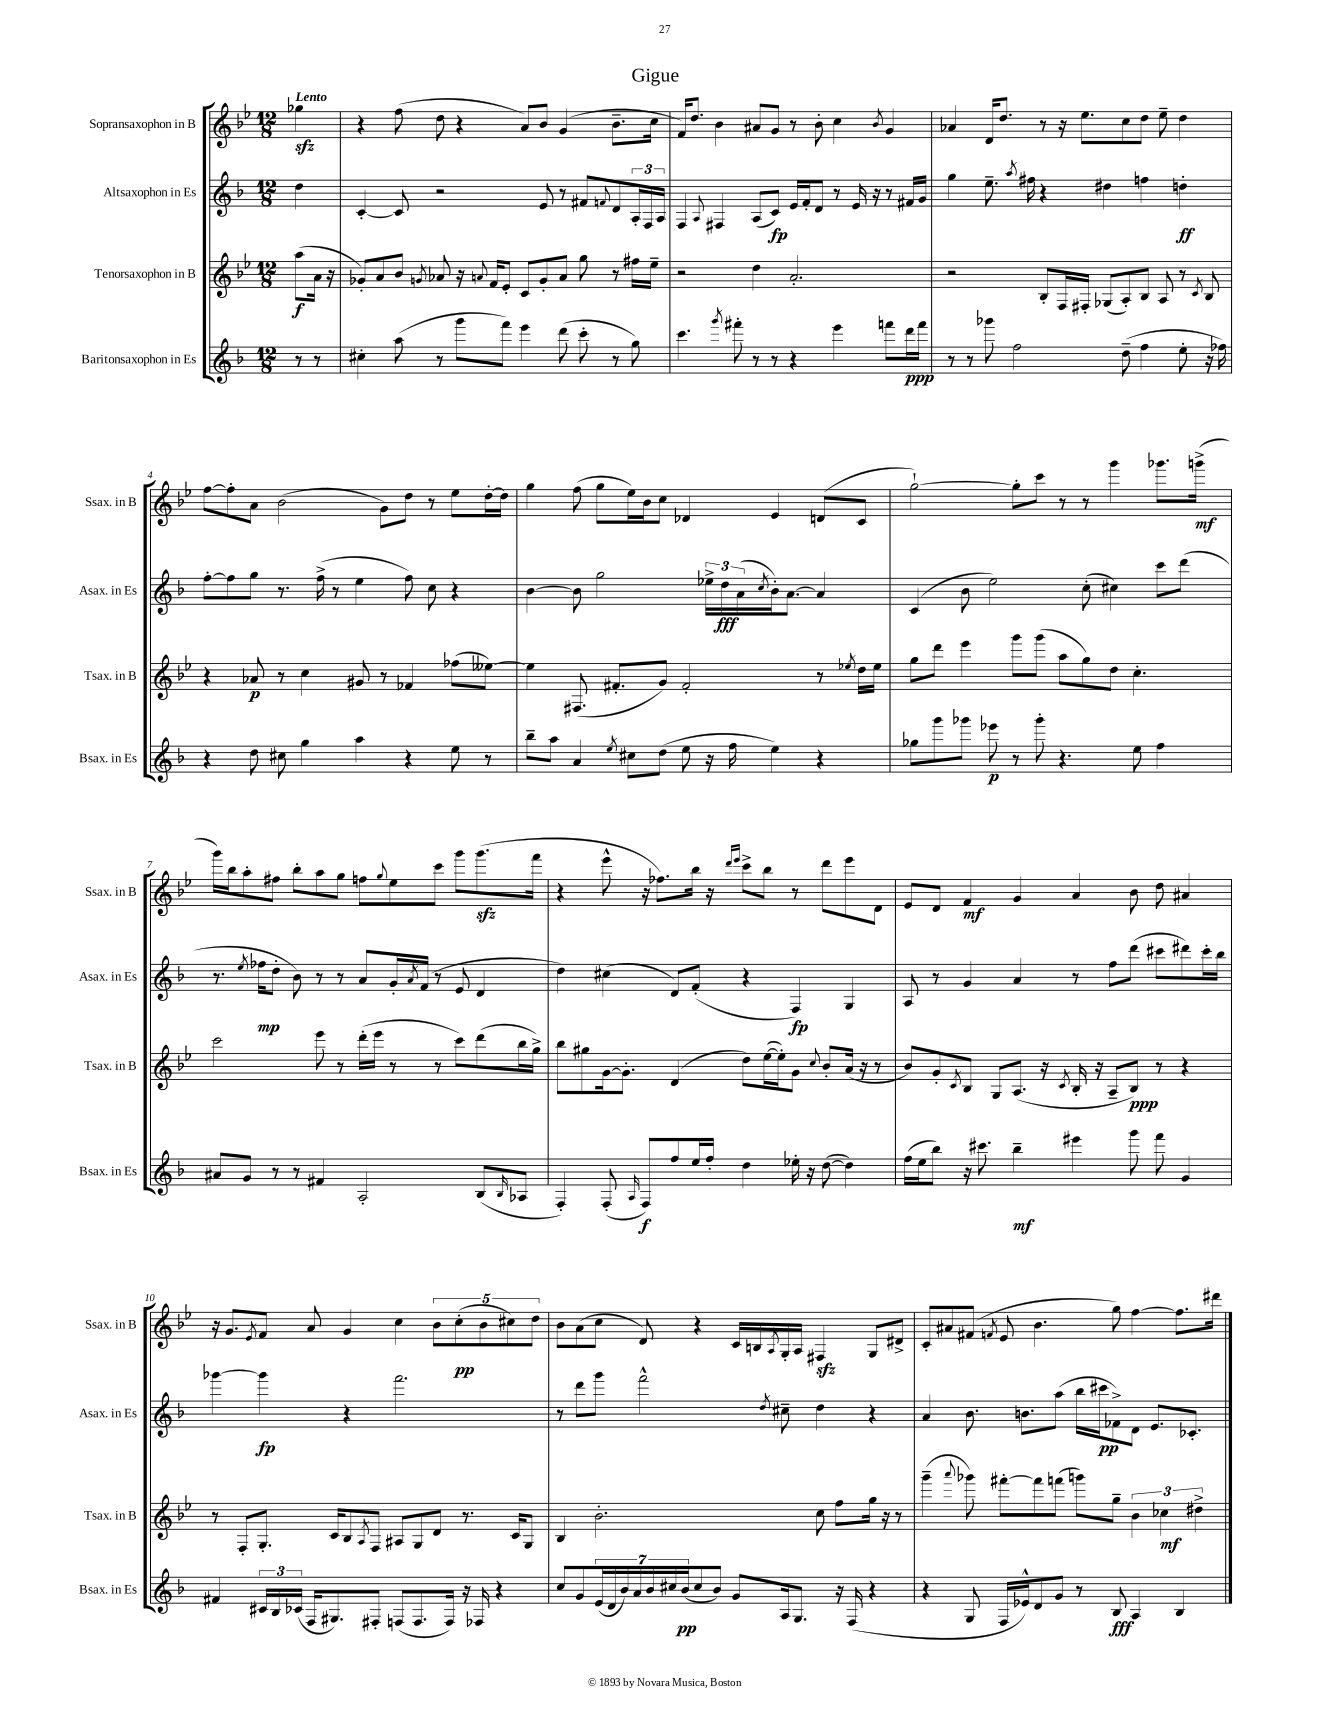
\header { title = "Gigue" }
<<
\new StaffGroup <<
\new Staff = "s0" \with { instrumentName = "Sopransaxophon in B" shortInstrumentName = "Ssax. in B" } {
    \clef treble \key bes \major \numericTimeSignature \time 12/8 \partial 4 \tempo "Lento"
    ges''4\sfz |
    r4 f''8( d''8 r4 a'8) bes'8 g'4( bes'8.-- c''16 |
    f'16) d''8. bes'4 ais'8 g'8 r8 bes'8-. c''4 \acciaccatura { bes'8 } g'4 |
    aes'4 d'16 d''8. r8 r16 ees''8. c''8 d''8 ees''8-- d''4 |
    f''8~ f''8-. a'8 bes'2( g'8) d''8 r8 ees''8 d''16~-. d''16 |
    g''4 f''8( g''8 ees''16) bes'16 c''8 des'4 ees'4 d'8( c'8 |
    g''2~-!) g''8-. c'''8 r8 r8 g'''4 ges'''8. g'''16->\mf( |
    g'''16) bes''16 a''8-. fis''8 bes''8-. a''8 g''8 f''8 \appoggiatura { g''8 } ees''8 c'''8 g'''8 g'''8.\sfz( f'''16 |
    r4 ees'''8-^ r16 fes''8.) bes''16 r16 \grace { d'''16 ees'''16 } c'''8-> bes''8 r8 d'''8 ees'''8 d'8 |
    ees'8 d'8 f'4\mf g'4 a'4 bes'8 d''8 ais'4 |
    r16 g'8. \acciaccatura { ees'8 } f'8 a'8 g'4 c''4 \tuplet 5/4 { bes'8 c''8-.\pp( bes'8 cis''8) d''8 } |
    bes'8 a'8( c''8 d'8) r4 c'16 b16 \acciaccatura { a8 } g16-. a16 fis4\sfz g8 dis'8-> |
    c'8-. ais'8 fis'8( \acciaccatura { f'8 } ees'8 bes'4. g''8) f''4~ f''8. dis'''16 \bar "|." |
}
\new Staff = "s1" \with { instrumentName = "Altsaxophon in Es" shortInstrumentName = "Asax. in Es" } {
    \clef treble \key f \major \numericTimeSignature \time 12/8 \partial 4
    d''4 |
    c'4~-. c'8 r2 e'8 r8 fis'8 \appoggiatura { f'8 } d'8 \tuplet 3/2 { a16-. f16 a16 } |
    f4 \appoggiatura { a8 } fis4 a8( c'8\fp) e'16 f'16-. d'8 r8 e'16 r16 r8 fis'16 g'16 |
    g''4 e''8.-- \acciaccatura { a''8 } fis''16 r4 dis''4 f''4 d''4-.\ff |
    f''8~-. f''8 g''8 r8. f''16->( r8 e''4 f''8) c''8 r4 |
    bes'4~ bes'8 g''2 \tuplet 3/2 { ees''16-> d''16\fff a'16( } \acciaccatura { c''8 } bes'16-.) a'8.~ a'4 |
    c'4( bes'8 e''2) c''8-.( cis''4) c'''8 d'''8( |
    r8. \acciaccatura { e''8 } fes''16\mp d''8-. bes'8) r8 r8 a'8 g'16-. \acciaccatura { a'8 } f'16( r8 e'8 d'4 |
    d''4) cis''4( d'8) f'8-.( r4 f4\fp) g4 |
    a8 r8 g'4 a'4 r8 f''8 d'''8( cis'''8 dis'''8) cis'''16-. bes''16 |
    ges'''4~ ges'''4\fp r4 f'''2. |
    r8 d'''8 g'''8 f'''2-^ \acciaccatura { d''8 } cis''8-- d''4 r4 |
    a'4 bes'8. b'8. a''8( bes''16 cis'''16\pp fes'8->) d'8 e'8. ces'8.-. \bar "|." |
}
\new Staff = "s2" \with { instrumentName = "Tenorsaxophon in B" shortInstrumentName = "Tsax. in B" } {
    \clef treble \key bes \major \numericTimeSignature \time 12/8 \partial 4
    a''8\f( a'16 r16 |
    ges'8-.) a'8 bes'8 \acciaccatura { g'8 } aes'8 r16 \appoggiatura { a'8 } f'16 ees'8-. c'8 g'8-. a'8 g''8 r8 fis''16 ees''16-- |
    r2 d''4 a'2.-. |
    r2 bes8-. f16 fis16-. ges8( a8-.) bes8 a8 r8 \acciaccatura { c'8 } bes8 |
    r4 aes'8\p r8 c''4 gis'8 r8 fes'4 fes''8( eeses''8~) |
    eeses''4 fis8.( fis'8.-. g'8) fis'2-. r8 \acciaccatura { ees''8 } d''16 ees''16 |
    g''8 d'''8 ees'''4 g'''8 g'''8( a''8 g''8) d''8 c''4.-. |
    c'''2 ees'''8 r8 d'''16-.( ees'''16 r8 r8 c'''8) d'''8( bes''16 g''16->) |
    bes''8 gis''8 g'16~ g'8.-. d'4( d''8) ees''16~( ees''16-.) g'8 \appoggiatura { c''8 } bes'8-. a'16( r16 r8 |
    bes'8) g'8-. \acciaccatura { c'8 } bes8 g8 a8.( r16 \acciaccatura { c'8 } bes16-. r16 a8-- bes8\ppp) r8 r4 |
    r8 f8-. g8.-. c'16 bes8 \acciaccatura { a8 } f8 ais8 g8 d'8 r8. c'16 g8 |
    bes4 bes'2.-. c''8 f''8 g''16 r16 r8 |
    g'''4--( \appoggiatura { a'''8 } ges'''8) fis'''8~-. fis'''8 f'''8( g'''8) g''8-- \tuplet 3/2 { bes'4 ces''4\mf dis''4-> } \bar "|." |
}
\new Staff = "s3" \with { instrumentName = "Baritonsaxophon in Es" shortInstrumentName = "Bsax. in Es" } {
    \clef treble \key f \major \numericTimeSignature \time 12/8 \partial 4
    r8 r8 |
    cis''4-. a''8( r8 g'''8 f'''8) e'''4 d'''8( c'''8-. r8 g''8) |
    c'''4. \acciaccatura { g'''8 } fis'''8-. r8 r8 r4 e'''4 f'''8 d'''16\ppp f'''16 |
    r8 r8 ges'''8 f''2 d''8--( f''4 e''8-. r16 fes''16) |
    r4 d''8 cis''8 g''4 a''4 r4 e''8 r8 |
    bes''8-- a''8 a'4 \acciaccatura { e''8 } cis''8 d''8( e''8 r16 f''16 e''4) r4 |
    ges''8 g'''8 ges'''8 ees'''8\p r8 ges'''8-. r4. e''8 f''4 |
    ais'8 g'8 r8 r8 fis'4 a2-. bes8( \grace { bes16 } aes8 |
    f4-.) f8-.( \grace { a16 } f8\f) f''8 e''16 f''16-. d''4 ees''16-. r16 d''8~( d''4) |
    f''16( e''16 bes''8) r16 cis'''8. bes''4--\mf eis'''4 g'''8 f'''8 g'4 |
    fis'4 \tuplet 3/2 { cis'16 bes16 ces'16( } f16 gis8.) fis8-. f8( f8. f16) r16 fes16 r4 |
    c''8 g'8 \tuplet 7/4 { e'16( d'16 bes'16) a'16 bes'16 cis''16 bes'16\pp( } cis''8 bes'8) g'8 a16 g8. r16 f16( r4 |
    r4 g8 f16 ees'16-^) d'8 g'8 r8 bes8\fff a4 bes4 \bar "|." |
}
>>
>>
